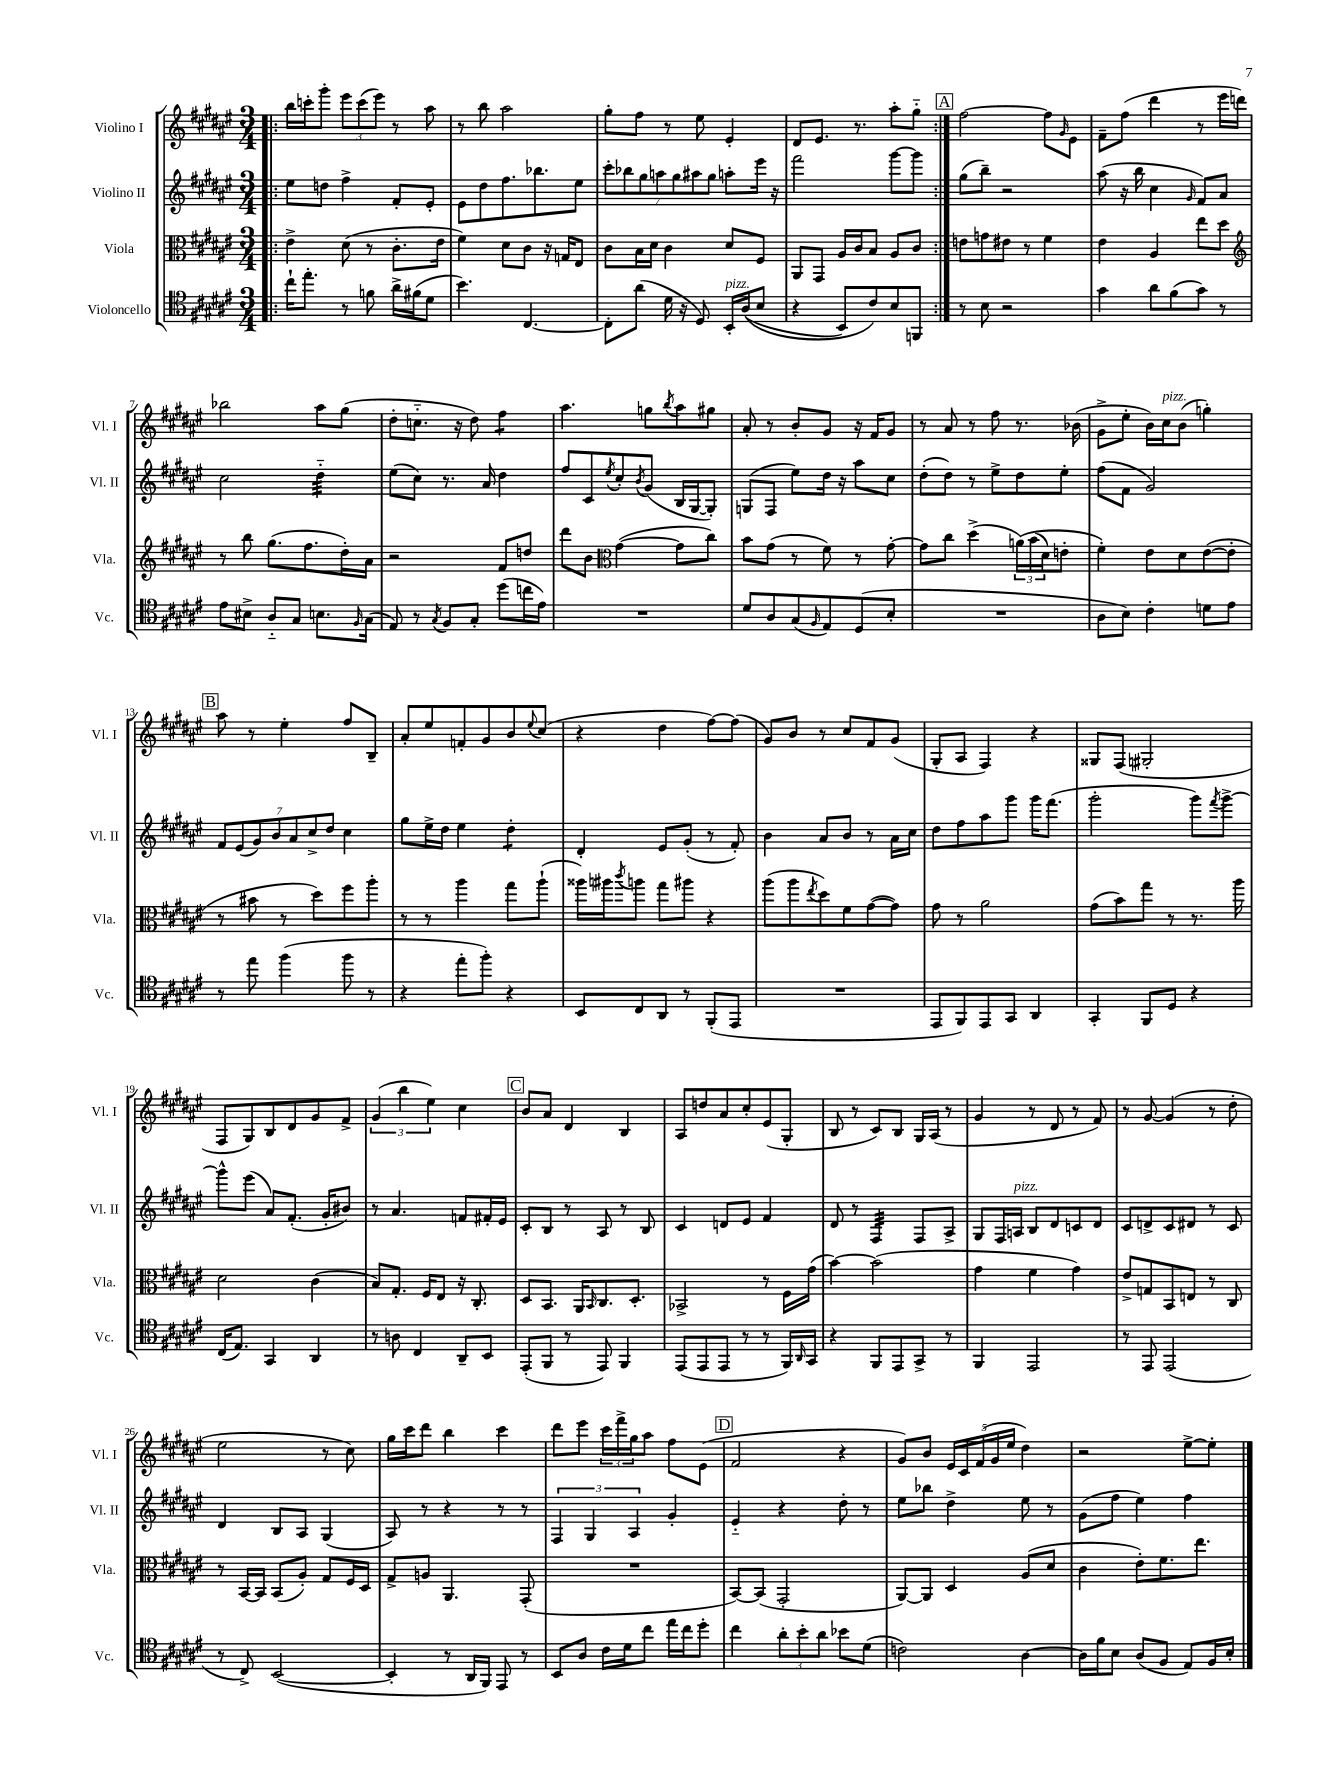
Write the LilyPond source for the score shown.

<<
\new StaffGroup <<
\new Staff = "s0" \with { instrumentName = "Violino I" shortInstrumentName = "Vl. I" } {
    \clef treble \key fis \major \numericTimeSignature \time 3/4
    \repeat volta 2 { \bar ".|:" b''16 c'''16-. gis'''8-. \tuplet 3/2 { eis'''8 c'''8( eis'''8) } r8 ais''8 |
    r8 b''8 ais''2 |
    gis''8-. fis''8 r8 eis''8 eis'4-. |
    dis'8 eis'8. r8. ais''8-. gis''8-_ | }
    \mark \markup { \box "A" } fis''2~ fis''8 \grace { gis'16 } eis'8 |
    fis'8-- fis''8( dis'''4 r8 eis'''16 d'''16) |
    bes''2 ais''8 gis''8( |
    dis''8-. c''8.-_ r16 dis''8) fis''4:8 |
    ais''4. g''8 \acciaccatura { b''8 } ais''8 gis''8 |
    ais'8-. r8 b'8-. gis'8 r16 fis'16 gis'8 |
    r8 ais'8 r8 fis''8 r8. bes'16( |
    gis'8-> eis''8-. b'16) cis''16^\markup { \italic "pizz." } b'8( g''4-.) |
    \mark \markup { \box "B" } ais''8 r8 eis''4-. fis''8 b8-- |
    ais'8-. eis''8 f'8-. gis'8 b'8 \appoggiatura { eis''8 } cis''8( |
    r4 dis''4 fis''8~) fis''8( |
    gis'8) b'8 r8 cis''8 fis'8 gis'8( |
    gis8-. ais8 fis4) r4 |
    gisis8 fis8( gis2-. |
    fis8 gis8) b8 dis'8 gis'8 fis'8-> |
    \tuplet 3/2 { gis'4( b''4 eis''4) } cis''4 |
    \mark \markup { \box "C" } b'8 ais'8 dis'4 b4 |
    ais8 d''8 ais'8 cis''8-. eis'8( gis8-. |
    b8 r8 cis'8) b8 gis16 ais16( r8 |
    gis'4 r8 dis'8 r8 fis'8) |
    r8 gis'8~ gis'4( r8 dis''8-. |
    eis''2 r8 cis''8) |
    gis''16 cis'''16 dis'''8 b''4 cis'''4 |
    dis'''8 eis'''8 \tuplet 3/2 { cis'''16 fis'''16-> gis''16 } ais''8 fis''8 eis'8( |
    \mark \markup { \box "D" } fis'2 r4 |
    gis'8) b'8 \tuplet 5/4 { eis'16 cis'16 fis'16( gis'16 eis''16 } dis''4) |
    r2 eis''8~-> eis''8-. \bar "|." |
}
\new Staff = "s1" \with { instrumentName = "Violino II" shortInstrumentName = "Vl. II" } {
    \clef treble \key fis \major \numericTimeSignature \time 3/4
    \repeat volta 2 { \bar ".|:" eis''8 d''8 fis''4-> fis'8-. eis'8-. |
    eis'8 dis''8 fis''8. bes''8. eis''8 |
    \tuplet 7/4 { cis'''8-. bes''8 gis''8 a''8 gis''8 ais''8 gis''8 } a''8-. eis'''16 r16 |
    fis'''2 gis'''8~ gis'''8 | }
    \mark \markup { \box "A" } gis''8( b''8--) r2 |
    ais''8( r16 b''16 cis''4 \grace { gis'16 } fis'8) ais'8 |
    cis''2 dis''4:32-_ |
    eis''8( cis''8) r8. ais'16 dis''4 |
    fis''8 cis'8 \acciaccatura { eis''8 } cis''8-. \acciaccatura { b'8 } gis'8( b16 gis16~ gis8-.) |
    g8( fis8 eis''8) dis''16 r16 ais''8 cis''8 |
    dis''8-.( dis''8) r8 eis''8-> dis''8 eis''8-. |
    fis''8( fis'8 gis'2) |
    \mark \markup { \box "B" } \tuplet 7/4 { fis'8 eis'8( gis'8) b'8 ais'8 cis''8-> dis''8 } cis''4 |
    gis''8 eis''16-> dis''16 eis''4 dis''4:8-. |
    dis'4-. eis'8 gis'8-.( r8 fis'8-.) |
    b'4 ais'8 b'8 r8 ais'16 cis''16 |
    dis''8 fis''8 ais''8 gis'''8 gis'''16 fis'''8.( |
    gis'''2-. gis'''8) \acciaccatura { fis'''8 } gis'''8~-> |
    gis'''8-^ eis'''8( ais'8) fis'8.-.( gis'16-. bis'8) |
    r8 ais'4. f'8 fis'16-. eis'16 |
    \mark \markup { \box "C" } cis'8-. b8 r8 ais8 r8 b8 |
    cis'4 d'8 eis'8 fis'4 |
    dis'8 r8 fis4:32 fis8 ais8-> |
    gis8 fis16 a16^\markup { \italic "pizz." } b8 dis'8 c'8 dis'8 |
    cis'8 d'8-> cis'8 dis'8 r8 cis'8 |
    dis'4 b8 ais8 gis4( |
    ais8) r8 r4 r8 r8 |
    \tuplet 3/2 { fis4 gis4 ais4 } gis'4-. |
    \mark \markup { \box "D" } eis'4-_ r4 dis''8-. r8 |
    eis''8 bes''8 dis''4-> eis''8 r8 |
    gis'8( fis''8 eis''4) fis''4 \bar "|." |
}
\new Staff = "s2" \with { instrumentName = "Viola" shortInstrumentName = "Vla." } {
    \clef alto \key fis \major \numericTimeSignature \time 3/4
    \repeat volta 2 { \bar ".|:" eis'4-> dis'8( r8 cis'8.-. eis'16 |
    fis'4) dis'8 cis'8 r16 g16 eis8 |
    cis'8 b16 dis'16 cis'4 dis'8 fis8 |
    ais,8 gis,8 ais16 cis'16 b8 ais8 cis'8 | }
    \mark \markup { \box "A" } e'8 g'8 eis'8 r8 fis'4 |
    eis'4 ais4 eis''8 dis''8 |
    \clef treble r8 b''8 gis''8.( fis''8. dis''16-.) ais'16 |
    r2 fis'8 d''8 |
    dis'''8 b'8 \clef alto gis'4~( gis'8 cis''8) |
    b'8 gis'8( r8 fis'8) r8 gis'8~-. |
    gis'8 cis''8 dis''4->( \tuplet 3/2 { a'16)\( b'16( dis'16) } e'8-. |
    fis'4-.\) eis'8 dis'8 eis'8~( eis'8-. |
    \mark \markup { \box "B" } r8 bis'8 r8 dis''8) fis''8 ais''8-. |
    r8 r8 ais''4 gis''8 ais''8-!( |
    aisis''16) ais''16 \acciaccatura { cis'''8 } a''8 gis''8 ais''8 r4 |
    ais''8( ais''8 \acciaccatura { eis''8 } dis''8) fis'8 gis'8~( gis'8) |
    gis'8 r8 ais'2 |
    gis'8( b'8) gis''8 r8 r8. ais''16 |
    dis'2 cis'4( |
    b8) gis8.-. fis16 eis8 r16 cis8.-. |
    \mark \markup { \box "C" } dis8 b,8. ais,16 \grace { b,16 } cis8. dis8.-. |
    bes,2-> r8 fis16 gis'16( |
    b'4~) b'2( |
    gis'4 fis'4 gis'4) |
    eis'8-> g8 b,8 e8 r8 cis8 |
    r8 b,16~ b,16 b,8( ais8-.) gis8 fis16 dis16 |
    gis8-> a8 ais,4. gis,8-.( |
    R2. |
    \mark \markup { \box "D" } b,8~) b,8( gis,2-. |
    ais,8~) ais,8 dis4 ais8( dis'8 |
    cis'4 eis'8-.) fis'8. eis''8. \bar "|." |
}
\new Staff = "s3" \with { instrumentName = "Violoncello" shortInstrumentName = "Vc." } {
    \clef tenor \key fis \major \numericTimeSignature \time 3/4
    \repeat volta 2 { \bar ".|:" cis''16-! eis''8.-. r8 f'8 ais'16-> fis'16( dis'8 |
    b'4.) cis4.~ |
    cis8-. ais'8( dis'16 r16 dis8) b,16-.^\markup { \italic "pizz." } ais16(\( b8 |
    r4 b,8) cis'8\) b8 f,8 | }
    \mark \markup { \box "A" } r8 b8 r2 |
    gis'4 ais'8 fis'8( gis'8) r8 |
    eis'8 bis8-> ais8-_ gis8 b8. \grace { fis16 } gis16( |
    eis8) r8 \acciaccatura { gis8 } fis8 gis8-. dis''8( c''16 eis'16) |
    R2. |
    dis'8 ais8 gis8( \grace { fis16 } eis8) dis8( b8-. |
    R2. |
    ais8 b8) cis'4-. d'8 eis'8 |
    \mark \markup { \box "B" } r8 eis''8 fis''4( fis''8 r8 |
    r4 eis''8-. fis''8-.) r4 |
    b,8 cis8 ais,8 r8 fis,8-.( eis,8 |
    R2. |
    eis,8 fis,8) eis,8 gis,8 ais,4 |
    gis,4-. fis,8 dis8 r4 |
    cis16( eis8.) gis,4 ais,4 |
    r8 a8 cis4 ais,8-- b,8 |
    \mark \markup { \box "C" } eis,8-.( fis,8 r8 eis,8) fis,4 |
    eis,8( eis,8 eis,8 r8 r8 fis,16) \grace { ais,16 } gis,16 |
    r4 fis,8 eis,8 gis,8-> r8 |
    fis,4 eis,2 |
    r8 eis,8 eis,2( |
    r8 cis8->) b,2~( |
    b,4-. r8 ais,16 fis,16) eis,8 r8 |
    b,8 ais8 cis'16 dis'16 cis''8 eis''16 cis''16 dis''8-. |
    \mark \markup { \box "D" } cis''4 \tuplet 3/2 { ais'8-. b'8-. ais'8 } bes'8 dis'8( |
    c'2) ais4~ |
    ais16 fis'16 b8 ais8( fis8 eis8) fis16 b16-. \bar "|." |
}
>>
>>
